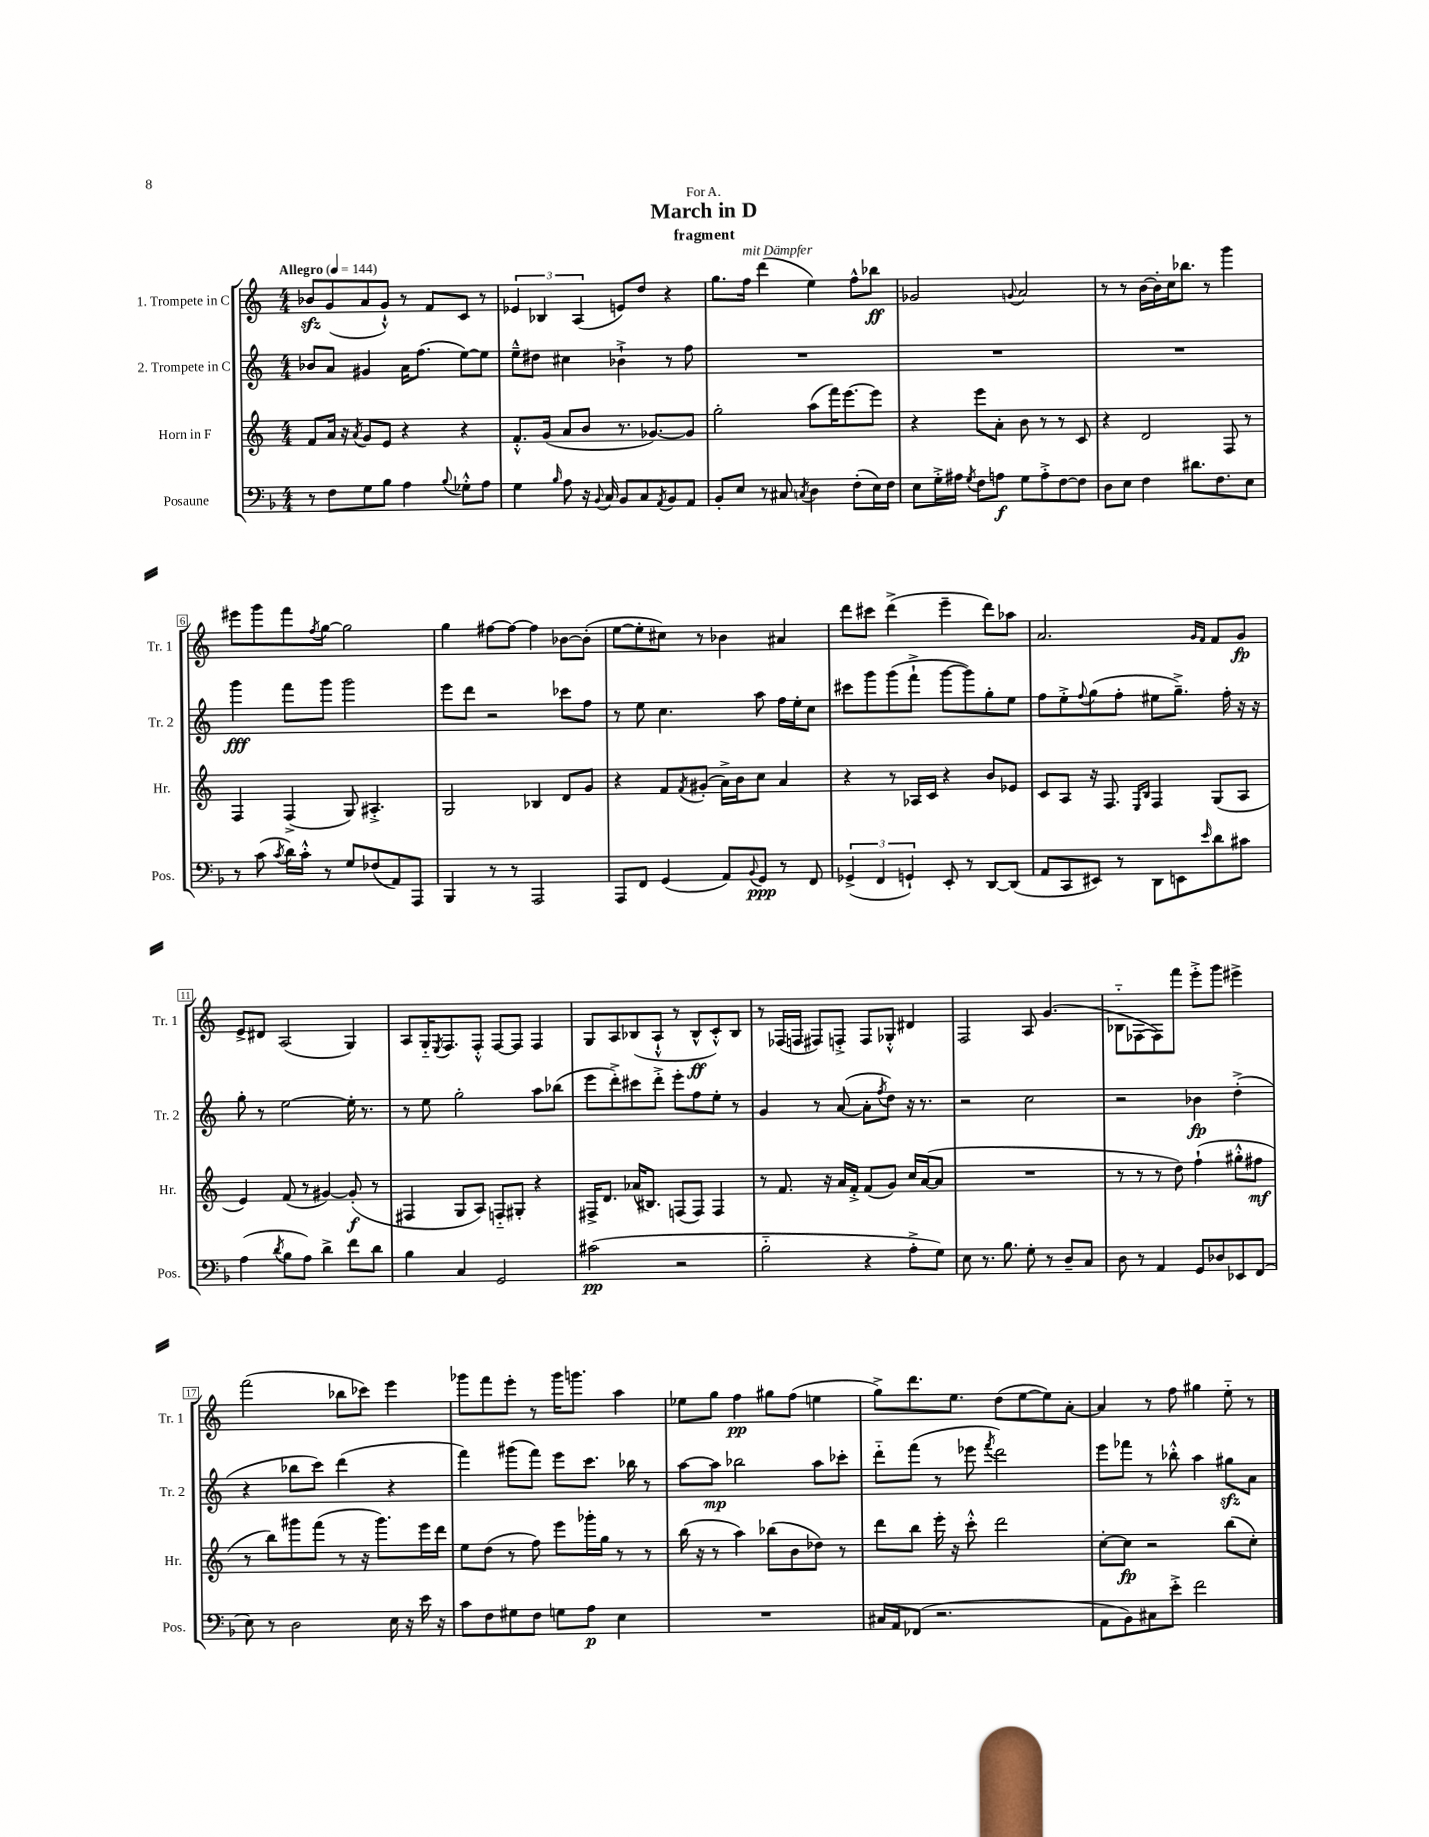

**kern	**kern	**kern	**kern
*staff4	*staff3	*staff2	*staff1
*clefF4	*clefG2	*clefG2	*clefG2
*k[b-]	*k[]	*k[]	*k[]
*M4/4	*M4/4	*M4/4	*M4/4
*MM144	*MM144	*MM144	*MM144
8r	8f	8b-	8b-
8F	16a	8a	(8g
.	16r	.	.
.	8qa	.	.
8G	8g	4g#	8a
8B-	8e	.	8g`^^)
4A	4r	16a	8r
.	.	(8.ff	.
.	.	.	8f
8qqB-	.	.	.
8G-'^^	4r	[8ee)	8c
8A	.	8ee]	8r
=	=	=	=
4G	8.f'^^	8ee~^^	6e-
.	.	8dd#	.
.	.	.	6B-
.	(16g	.	.
16qqB-	.	.	.
8A	8a	4cc#	.
.	.	.	(6A
16r	8b	.	.
8qqBB-	.	.	.
16C	.	.	.
8BB-	8.r	4b-`^	8e)
8C	.	.	8dd
.	[8.g-)	.	.
8qAA	.	.	.
8BB-	.	8r	4r
8AA	8g-]	8ff	.
=	=	=	=
8BB-'	2gg'	1r	8.gg
8E	.	.	.
.	.	.	16ff
8r	.	.	(4ddd
8C#	.	.	.
8qC	.	.	.
4D	(8aa	.	4ee)
.	16fff)	.	.
.	[8.eee	.	.
(8F'	.	.	8ff^^
16E)	8eee]	.	8bb-
16F	.	.	.
=	=	=	=
8E	4r	1r	2g-
16G'^	.	.	.
16A#	.	.	.
8qG	.	.	.
8F	8eee	.	.
8A	8a'	.	.
.	.	.	8qqg
8G	8b	.	2a
8A'^	8r	.	.
[8F	8r	.	.
8F]	8c	.	.
=	=	=	=
8D	4r	1r	8r
8E	.	.	8r
4F	2d	.	[16b
.	.	.	16b']
.	.	.	16cc
.	.	.	8.bb-
8.d#	.	.	.
.	.	.	8r
8.F	.	.	.
.	8F	.	4ggg
8E	8r	.	.
=	=	=	=
8r	4F	4ggg	8eee#
(8c	.	.	8ggg
8qc	.	.	.
16d)	(4F^	8fff	8fff
16c'^^	.	.	.
.	.	.	8qff
8r	.	8ggg	[8gg
8G	8G)	2ggg	2gg]
(8F-	4.A#'^	.	.
8AA)	.	.	.
8AAA	.	.	.
=	=	=	=
4BBB-	2G	8eee	4gg
.	.	8ddd	.
8r	.	2r	[8ff#
8r	.	.	8ff#_
2AAA	4B-	.	4ff#]
.	8d	8ccc-	[8b-
.	8g	8ff	(8b-']
=	=	=	=
8AAA	4r	8r	[8ee
8FF	.	8ee	8ee']
(4GG	8f	4.cc	8cc#)
.	8qf	.	.
.	(8g#'	.	8r
8AA)	16a^)	.	4b-
.	16b	.	.
8qqBB-	.	.	.
8GG	8cc	8aa	.
8r	4a	16ff	4a#
.	.	16ee'	.
8FF	.	8cc	.
=	=	=	=
(6GG-^	4r	8ccc#	8ddd
.	.	8ggg	8ccc#
6FF	.	.	.
.	8r	(8ggg	(4ddd^
6GG`)	.	.	.
.	16A-	8fff`^	.
.	16c	.	.
8EE'	4r	[8ggg	4eee~
8r	.	8ggg])	.
[8DD	8b	8gg'	8ddd)
(8DD]	8e-	8ee	8aa-
=	=	=	=
8AA	8c	8ff	2.a
8CC	8A	8ee'^	.
.	.	8qqff	.
8EE#)	16r	(8gg	.
.	8.F	.	.
8r	.	8ff'	.
.	16qqE	.	.
.	16qqB	.	.
8DD	4F	8ee#	.
8EE	.	8.gg~^)	.
.	.	.	16qqg
16qqe	.	.	16qqf
8d	(8G	.	8f
.	.	16ff'	.
8c#	8A	16r	8g
.	.	16r	.
=	=	=	=
(4A	4e)	8gg'	8e^
.	.	8r	8d#
8qd	.	.	.
8B-	(8f	[2ee	(2A
8A)	8r	.	.
4d^	[4g#)	.	.
8f	(8g#']	16ee']	4G)
.	.	8.r	.
8d	8r	.	.
=	=	=	=
4B-	4F#	8r	8A
.	.	8ee	16G'~
.	.	.	8qE
.	.	.	8.F
4C	8G	2gg'	.
.	8A)	.	8F'^^
2GG	8F'~	.	[8F
.	8G#'	.	8F]
.	4r	8aa	4F
.	.	(8bb-	.
=	=	=	=
(2c#	16F#^	8eee	8G
.	8.d	.	.
.	.	8ddd'^)	8A
.	(16a-	8ccc#	(8B-
.	8.B#)	.	.
.	.	8ddd'^	8A`^^
2r	(8F	8eee'	8r
.	8F)	8ff	8B-^^
.	4F	8ee'	8c'^^)
.	.	8r	8B-
=	=	=	=
2B-'~	8r	4g	8r
.	8.f	.	(16F-
.	.	.	16F
.	.	8r	8F#)
.	16r	.	.
.	16a	([8a	8F'^
.	16f'^	.	.
4r	(8f	8a']	8F
.	.	8qff	.
.	8g)	8dd)	8G-'^^
8A'^	16cc	16r	4d#
.	([16a	8.r	.
8G)	8a]	.	.
=	=	=	=
8E	1r	2r	2F
8.r	.	.	.
8.B-	.	.	.
8G'	.	2cc	8A
8r	.	.	(4.g
8D~	.	.	.
8C	.	.	.
=	=	=	=
8D	8r	2r	8B-'~
8r	8r	.	[8F-
4AA	8r	.	8F-])
.	8dd)	.	8fff
8GG	(4ff`	4b-	8eee'^
8D-	.	.	8ggg
8EE-	8gg#'^^	(4dd'^	4eee#^
(8FF	8ff#	.	.
=	=	=	=
8E)	8r	4r	(2fff
8r	8bb)	.	.
2D	8ggg#	8bb-	.
.	(8fff	8ccc)	.
.	8r	(4ddd	8bb-
.	16r	.	8ccc-)
.	8.ggg#)	.	.
16E	.	4r	4eee
16r	.	.	.
16e	16eee	.	.
16r	16ddd	.	.
=	=	=	=
8c	8ee	4fff)	8ggg-
8F	(8dd	.	8fff
8G#	8r	(8ggg#	8eee'
8F	8ff)	8fff)	8r
8G	8eee	8eee	16ggg-
.	.	.	8.ggg
8A	16ggg-'	8.ccc	.
.	16gg	.	.
4E	8r	.	4aa
.	.	16bb-	.
.	8r	8r	.
=	=	=	=
1r	(16bb	[8aa	8ee-
.	16r	.	.
.	8r	8aa]	8gg
.	4aa)	2bb-	4ff
.	(8bb-	.	8gg#
.	8b	.	(8ff
.	8dd-)	8aa	4ee
.	8r	8ccc-'	.
=	=	=	=
16C#	8ddd	8ddd'~	8gg^)
16AA	.	.	.
(8FF-	8bb	(8fff	8.ddd
2.r	16eee'	8r	.
.	16r	.	8.ee
.	8ccc'^^	8eee-	.
.	.	8qfff	.
.	2ddd	2ddd)	(8dd
.	.	.	[8ee
.	.	.	8ee])
.	.	.	[8a'
=	=	=	=
8AA	[8cc'	8eee	4a]
8BB-)	8cc]	8fff-	.
8C#	2r	8r	8r
8e'^	.	8bb-'^^	8ff
2f	.	4aa	4gg#
.	(8bb	8gg#	8ee'~
.	8cc')	8a	8r
==	==	==	==
*-	*-	*-	*-
